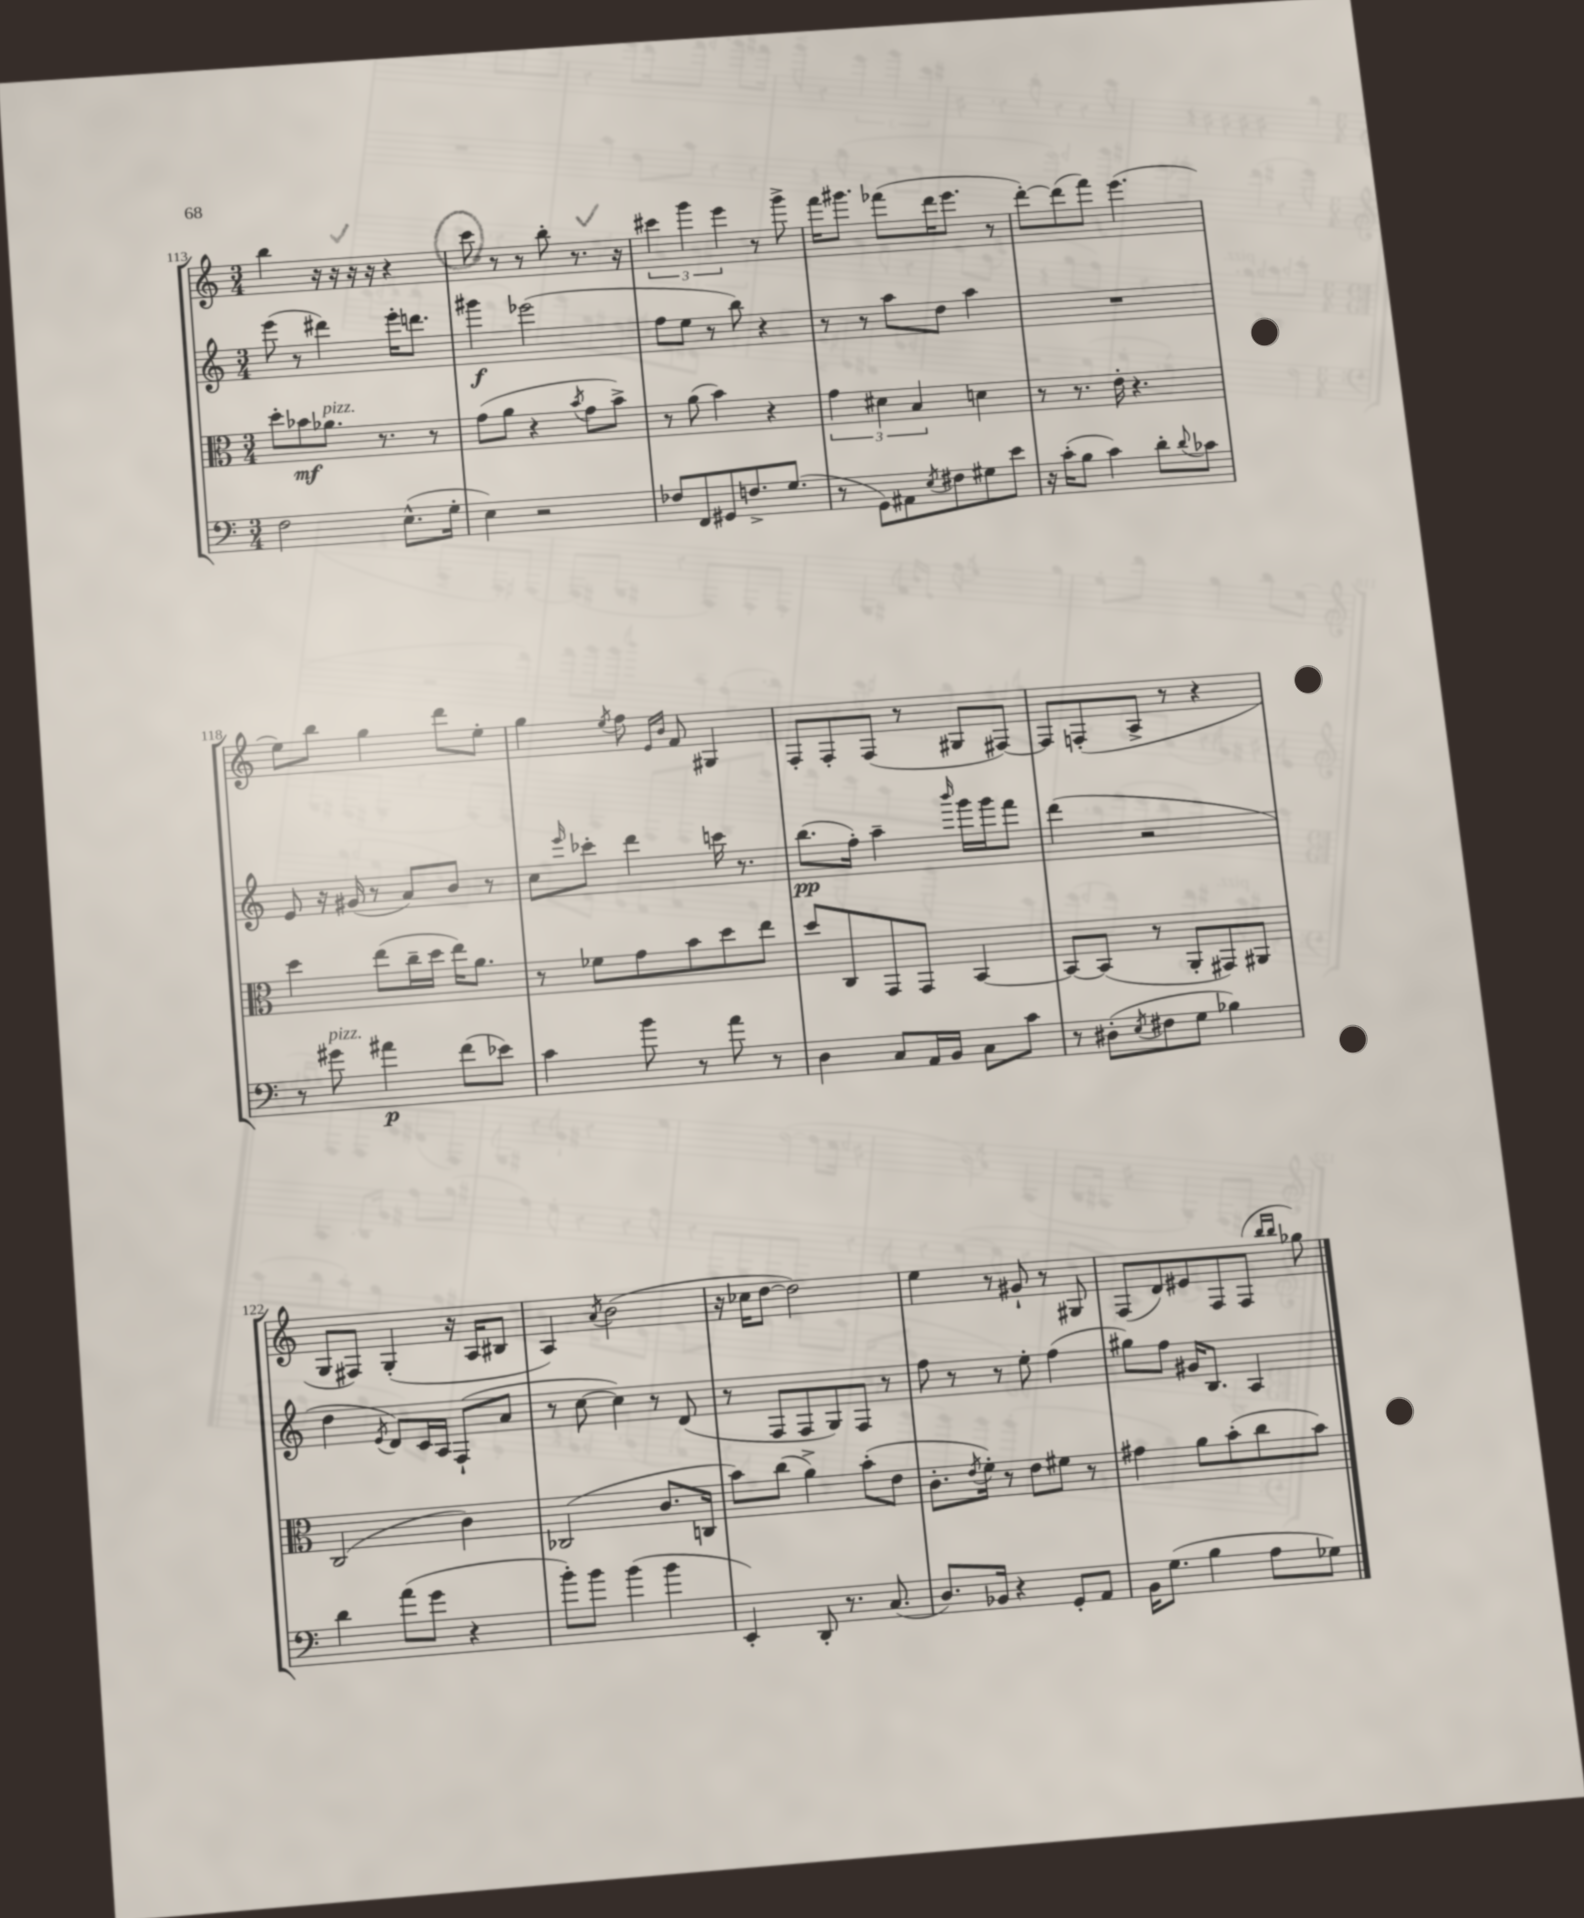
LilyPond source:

<<
\new StaffGroup <<
\new Staff = "s0" {
    \clef treble \key c \major \numericTimeSignature \time 3/4
    b''4 r16 r16 r16 r16 r4 |
    c'''8 r8 r8 b''8-. r8. r16 |
    \tuplet 3/2 { cis'''4 g'''4 e'''4 } r8 g'''8-> |
    f'''16 gis'''8. fes'''8( d'''16 e'''8. r8 |
    d'''8~-.) d'''8( f'''8) e'''4.( |
    e''8) b''8 g''4 d'''8 e''8-. |
    g''4 \acciaccatura { e''8 } f''8 \grace { e'16 b'16 } f'8 gis4 |
    f8-. f8-. f8( r8 gis8 fis8~) |
    fis8 f8-.( a8-> r8 r4 |
    g8 fis8) g4-.( r16 a16 bis8 |
    a4) \acciaccatura { a'8 } b'2( |
    r16 ces''16 d''8~ d''2) |
    e''4 r8 gis'8-! r8 gis8 |
    f8( d'8) eis'8 f8 f8( \grace { b''16 b''16 } ges''8) \bar "|." |
}
\new Staff = "s1" {
    \clef treble \key c \major \numericTimeSignature \time 3/4
    e'''8( r8 dis'''4) e'''16-. d'''8. |
    gis'''4\f ees'''2( |
    f''8 e''8 r8 b''8) r4 |
    r8 r8 a''8 d''8 a''4 |
    R2. |
    e'8 r16 gis'16( r8 a'8) b'8 r8 |
    c''8 \grace { e'''16 } ces'''8-. d'''4 c'''16 r8. |
    b''8.\pp( f''16-.) a''4-- \grace { b'''16 } g'''16 g'''16 f'''8 |
    d'''4( r2 |
    d''4 \acciaccatura { e'8 } d'8) c'16 a16 f8-!( a'8 |
    r8 c''8~ c''4) r8 d'8( |
    r8 f8 f8 g8) f8 r8 |
    f''8 r8 r8 e''8-. f''4( |
    gis''8) f''8 gis'16 b8. a4 \bar "|." |
}
\new Staff = "s2" {
    \clef alto \key c \major \numericTimeSignature \time 3/4
    d''8-. bes'8\mf aes'8.^\markup { \italic "pizz." } r8. r8 |
    g'8( a'8 r4 \acciaccatura { b'8 } g'8 b'8->) |
    r8 a'8( b'4) r4 |
    \tuplet 3/2 { g'4 dis'4 b4 } d'4 |
    r8 r8. e'16-. r4. |
    d''4 e''8( c''16-- d''16 e''16) a'8. |
    r8 fes'8 g'8 b'8 d''8 e''8 |
    d''8 c8 g,8 g,8 b,4~ |
    b,8~ b,8( r8 a,8-. gis,8) ais,8 |
    c2( c'4) |
    ces2( c'8. c16 |
    b'8) c''8( a'4->) b'8-.( e'8 |
    c'8.-. \acciaccatura { e'8 } f'16-.) r8 e'8 fis'8 r8 |
    gis'4 a'8 b'8-.( c''8 b'8) \bar "|." |
}
\new Staff = "s3" {
    \clef bass \key c \major \numericTimeSignature \time 3/4
    f2 e8.-^( g16-. |
    e4) r2 |
    fes8 f,8 gis,8 f8.-> g8.( |
    r8 g,8) ais,8 \acciaccatura { e8 } fis8 gis8 e'8 |
    r16 c'16-.( b8 c'4) d'8-. \appoggiatura { d'8 } ces'8 |
    r8 gis'8^\markup { \italic "pizz." } ais'4\p f'8( ees'8) |
    c'4 b'8 r8 a'8 r8 |
    d4 c8 a,16 b,16 c8 c'8 |
    r8 dis8-.( \acciaccatura { e8 } fis8 g8 bes4) |
    d'4 a'8( g'8 r4 |
    b'8-.) b'8 b'4( b'4 |
    e,4-.) d,8-. r8. c8.( |
    d8.) bes,16 r4 g,8-. a,8 |
    b,16 g8.( b4 a8 ges8) \bar "|." |
}
>>
>>
\layout { \context { \Score currentBarNumber = #113 } }
